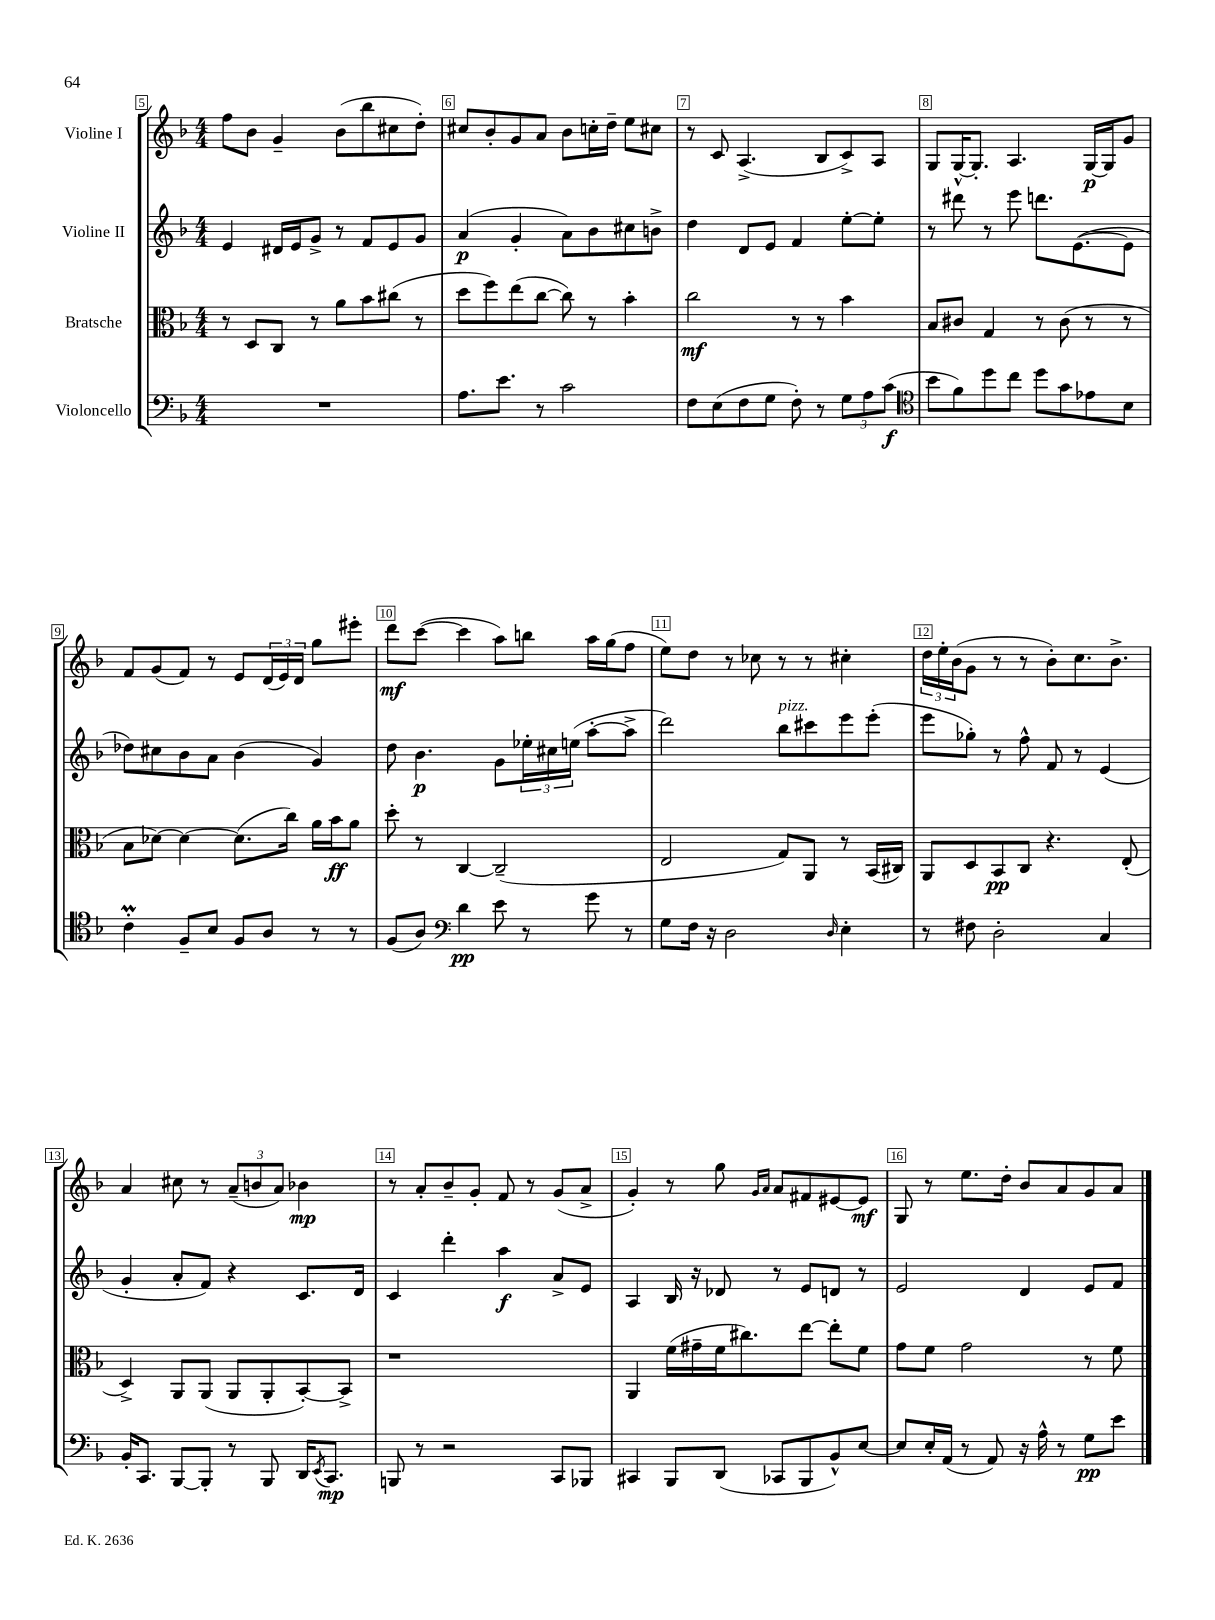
<<
\new StaffGroup <<
\new Staff = "s0" \with { instrumentName = "Violine I" } {
    \clef treble \key f \major \numericTimeSignature \time 4/4
    f''8 bes'8 g'4-- bes'8( bes''8 cis''8 d''8-.) |
    cis''8 bes'8-. g'8 a'8 bes'8 c''16-. d''16-- e''8 cis''8 |
    r8 c'8 a4.->( bes8 c'8->) a8 |
    g8 g16~-^ g8.-. a4. g16~\p g16 g'8 |
    f'8 g'8( f'8) r8 e'8 \tuplet 3/2 { d'16( e'16) d'16 } g''8 eis'''8-. |
    d'''8\mf c'''8~( c'''4 a''8) b''8 a''16 g''16( f''8 |
    e''8) d''8 r8 ces''8 r8 r8 cis''4-. |
    \tuplet 3/2 { d''16 e''16-. bes'16( } g'8 r8 r8 bes'8-.) c''8. bes'8.-> |
    a'4 cis''8 r8 \tuplet 3/2 { a'8--( b'8 a'8) } bes'4\mp |
    r8 a'8-. bes'8-- g'8-. f'8 r8 g'8( a'8-> |
    g'4-.) r8 g''8 \grace { g'16 a'16 } a'8 fis'8 eis'8~ eis'8\mf |
    g8 r8 e''8. d''16-. bes'8 a'8 g'8 a'8 \bar "|." |
}
\new Staff = "s1" \with { instrumentName = "Violine II" } {
    \clef treble \key f \major \numericTimeSignature \time 4/4
    e'4 dis'16 e'16 g'8-> r8 f'8 e'8 g'8 |
    a'4\p( g'4-. a'8) bes'8 cis''8 b'8-> |
    d''4 d'8 e'8 f'4 e''8~-. e''8-. |
    r8 dis'''8 r8 e'''8 d'''8. e'8.~( e'8 |
    des''8) cis''8 bes'8 a'8 bes'4( g'4) |
    d''8 bes'4.\p g'8 \tuplet 3/2 { ees''16-. cis''16 e''16( } a''8~-. a''8-> |
    d'''2) bes''8^\markup { \italic "pizz." } cis'''8 e'''8 e'''8-.( |
    e'''8 ges''8-.) r8 f''8-^ f'8 r8 e'4( |
    g'4-. a'8-. f'8) r4 c'8. d'16 |
    c'4 d'''4-. a''4\f a'8-> e'8 |
    a4 bes16 r16 des'8 r8 e'8 d'8 r8 |
    e'2 d'4 e'8 f'8 \bar "|." |
}
\new Staff = "s2" \with { instrumentName = "Bratsche" } {
    \clef alto \key f \major \numericTimeSignature \time 4/4
    r8 d8 c8 r8 a'8 bes'8 cis''8( r8 |
    d''8 f''8) e''8( c''8~ c''8) r8 bes'4-. |
    c''2\mf r8 r8 bes'4 |
    bes8 cis'8 g4 r8 cis'8( r8 r8 |
    bes8 des'8~) des'4~ des'8.( c''16) a'16 bes'16\ff a'8 |
    d''8-. r8 c4~ c2--( |
    e2 g8) a,8 r8 bes,16( cis16) |
    a,8 d8 bes,8\pp c8 r4. e8-.( |
    d4->) a,8 a,8( a,8 a,8-. bes,8~-.) bes,8-> |
    r1 |
    a,4 f'16( gis'16-- f'16 cis''8.) e''8~ e''8-. f'8 |
    g'8 f'8 g'2 r8 f'8 \bar "|." |
}
\new Staff = "s3" \with { instrumentName = "Violoncello" } {
    \clef bass \key f \major \numericTimeSignature \time 4/4
    R1 |
    a8. e'8. r8 c'2 |
    f8 e8( f8 g8 f8-.) r8 \tuplet 3/2 { g8 a8 c'8\f( } |
    \clef tenor bes'8 f'8) d''8 c''8 d''8 g'8 ees'8 bes8 |
    c'4-.\prall f8-- bes8 f8 a8 r8 r8 |
    f8( a8) \clef bass d'4\pp e'8 r8 g'8 r8 |
    g8 f16 r16 d2 \grace { d16 } e4-. |
    r8 fis8 d2-. c4 |
    bes,16-. c,8. bes,,8~ bes,,8-. r8 bes,,8 d,16 \acciaccatura { e,8 } c,8.\mp |
    b,,8 r8 r2 c,8 bes,,8 |
    cis,4 bes,,8 d,8( ces,8 bes,,8 bes,8-^) e8~ |
    e8 e16-. a,16( r8 a,8) r16 a16-^ r8 g8\pp e'8 \bar "|." |
}
>>
>>
\layout { \context { \Score currentBarNumber = #5 \override BarNumber.break-visibility = ##(#f #t #t) barNumberVisibility = #all-bar-numbers-visible \override BarNumber.stencil = #(make-stencil-boxer 0.1 0.3 ly:text-interface::print) } }
